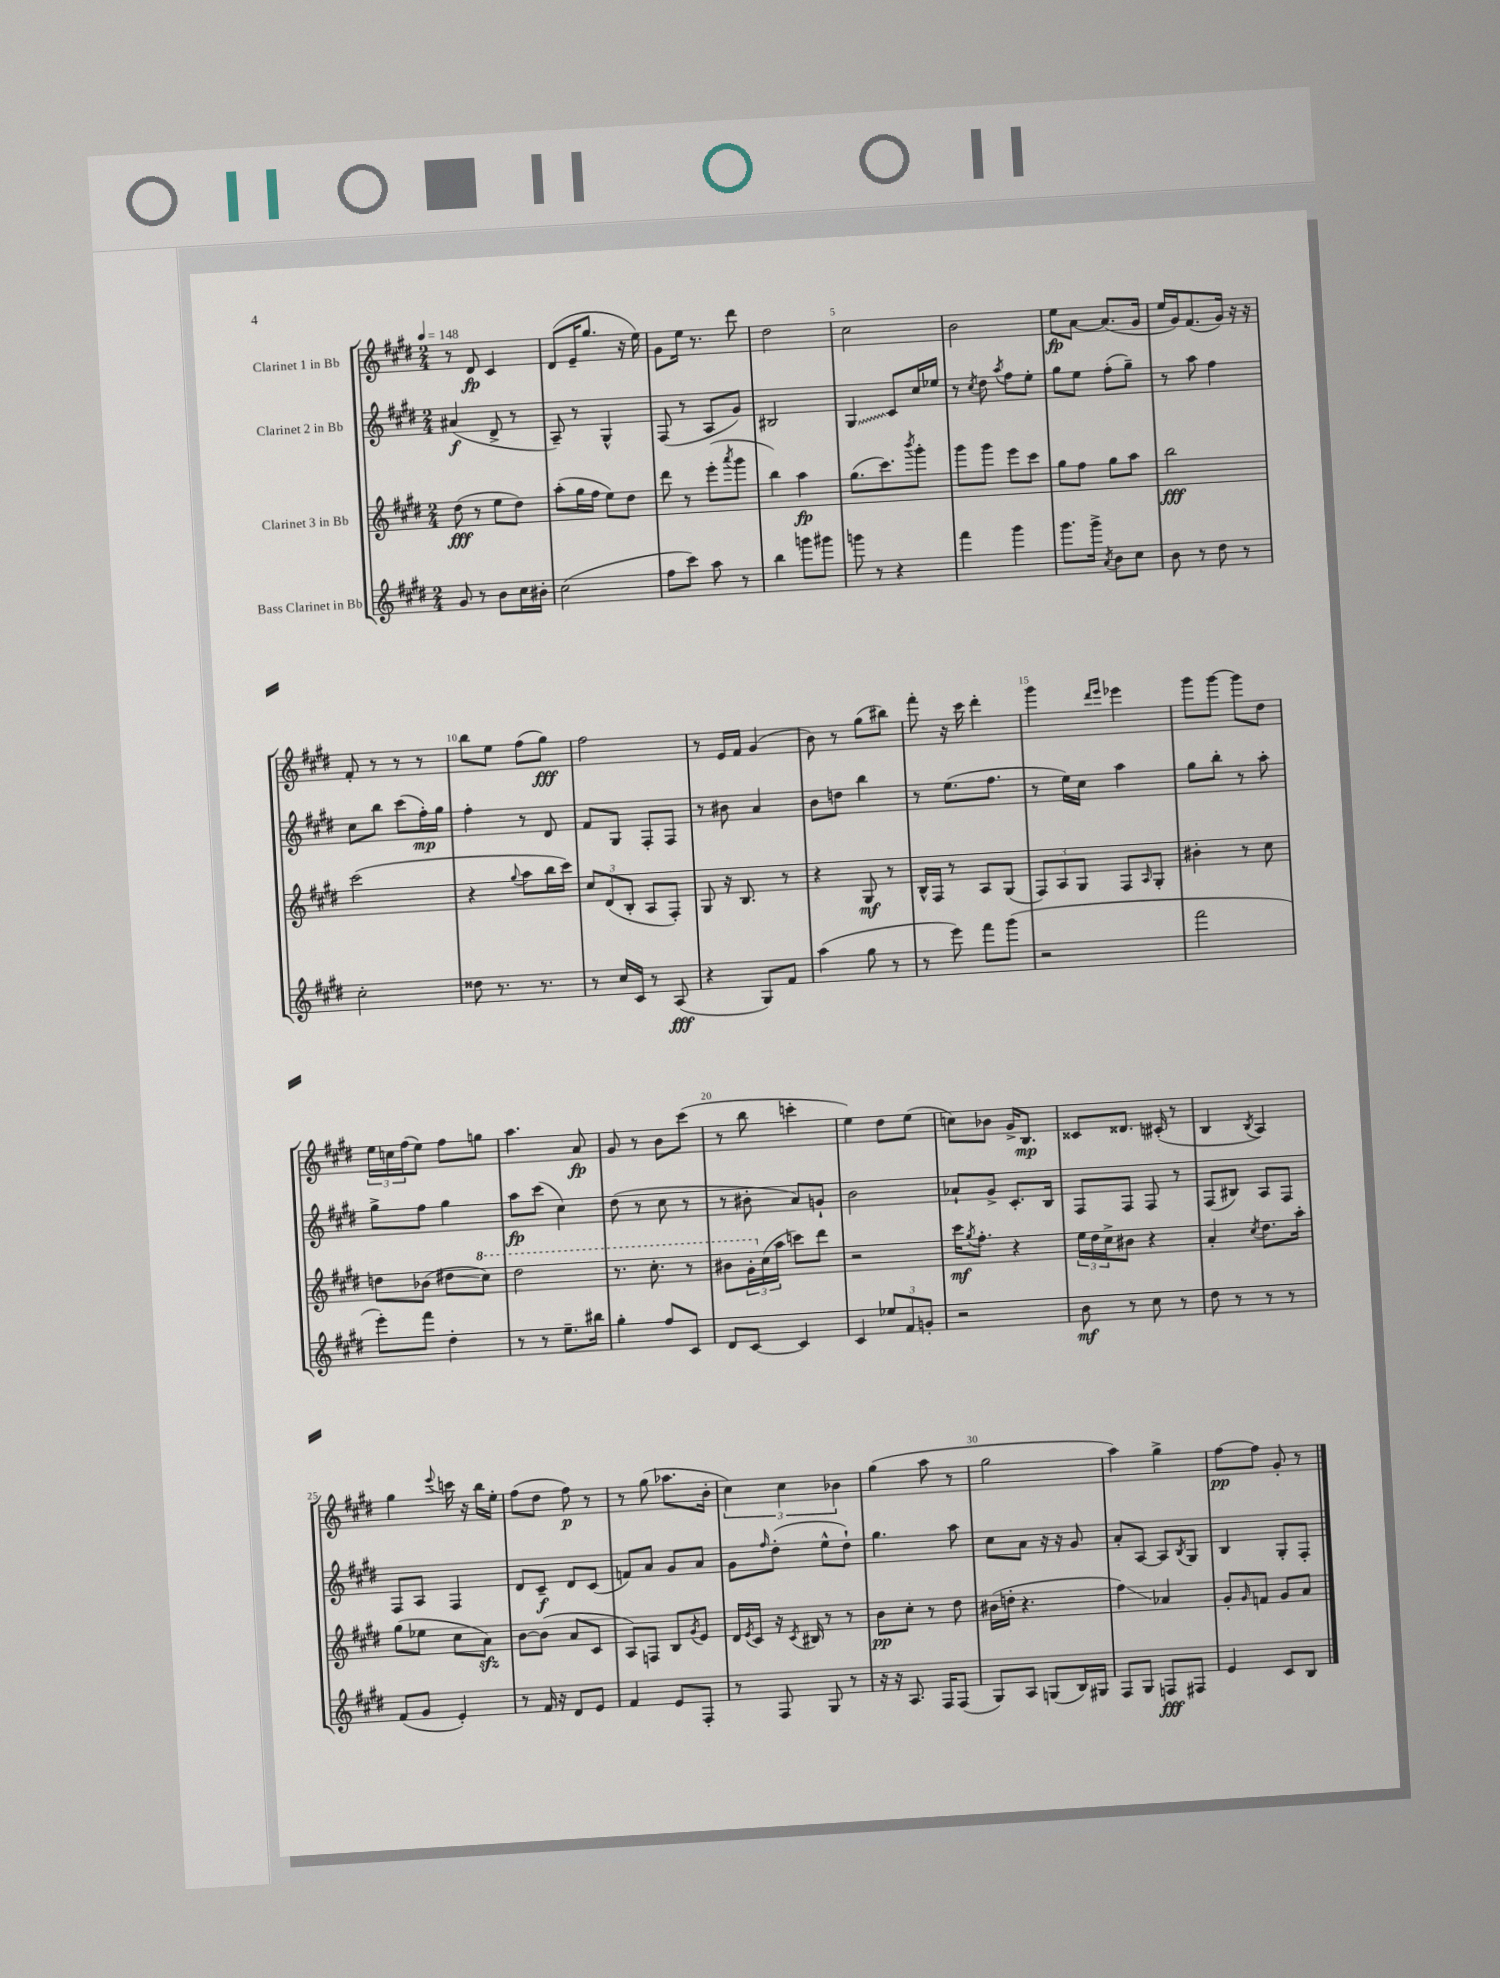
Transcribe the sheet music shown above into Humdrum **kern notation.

**kern	**kern	**kern	**kern
*staff4	*staff3	*staff2	*staff1
*clefG2	*clefG2	*clefG2	*clefG2
*k[f#c#g#d#]	*k[f#c#g#d#]	*k[f#c#g#d#]	*k[f#c#g#d#]
*M2/4	*M2/4	*M2/4	*M2/4
*MM148	*MM148	*MM148	*MM148
8g#/	(8dd#\	(4a#/	8r
8r	8r	.	8d#/
8b\L	8ee\L	8d#^/	4c#/
16cc#\L	8dd#\J)	8r	.
16b#'\JJ	.	.	.
=	=	=	=
(2cc#\	(8aa'\L	8A~/)	(8d#/L
.	16gg#\L	8r	16e~/K
.	16ff#\JJ	.	8.gg#/J
.	8ee\L)	4G#^^/	.
.	8dd#\J	.	16r
.	.	.	16ee\)
=	=	=	=
8ff#\L	8ddd#\	(8F#/	8g#\L
8ccc#\J)	8r	8r	16ee\Jk
.	.	.	8.r
8aa\	(8eee'\L	8A/L	.
.	8qaaa/	.	.
8r	8ggg#\J	8g#/J)	8ddd#\
=	=	=	=
4bb\	4bb\)	2B#/	2dd#\
8ggg\L	4aa\	.	.
8ggg#\J	.	.	.
=	=	=	=
8ggg\	(8.gg#\L	4G#/	2cc#\
8r	.	.	.
.	8.ccc#\)	.	.
4r	.	8c#/L	.
.	8qbbb/	.	.
.	8ggg#'\J	16cc#/L	.
.	.	16ee-/JJ	.
=	=	=	=
4fff#\	8ggg#\L	8r	2b\
.	.	8qcc#/	.
.	8ggg#\J	8dd#\	.
.	.	8qaa/	.
4ggg#\	8eee\L	8ff#\L	.
.	8ccc#\J	8ee'\J	.
=	=	=	=
8.ggg#\L	8gg#\L	8gg#\L	8ee\L
.	8ff#\J	8ee\J	[8a\J
16ggg#^\Jk	.	.	.
8qa/	.	.	.
8b\L	8gg#\L	(8ff#'\L	(8.a/]L
8cc#\J	8aa\J	8gg#~\J)	.
.	.	.	16g#/Jk
=	=	=	=
8b\	2bb\	8r	16ee/LL
.	.	.	16g#/J)
8r	.	8aa\	(8.f#/
8dd#\	.	4ff#\	.
.	.	.	16g#/Jk)
8r	.	.	16r
.	.	.	16r
=	=	=	=
2cc#'\	(2ccc#\	8cc#\L	8f#'/
.	.	8bb\J	8r
.	.	(8ccc#\L	8r
.	.	16ff#'\L)	8r
.	.	16gg#\JJ	.
=	=	=	=
8dd##\	4r	4ff#'\	8bb\L
8.r	.	.	8ee\J
.	8qqgg#/	.	.
.	8aa\L	8r	(8ff#\L
8.r	.	.	.
.	16bb\L	8d#/	8gg#\J)
.	16ccc#\JJ)	.	.
=	=	=	=
8r	12cc#/L	8f#/L	2ff#\
.	(12d#/	.	.
16cc#/LL	.	8G#/J	.
.	12B'/J	.	.
16c#/JJ	.	.	.
8r	8A/L	8F#'/L	.
(8A/	8F#'/J)	8F#/J	.
=	=	=	=
4r	8G#/	8r	8r
.	16r	8b#\	16e/LL
.	8.B/	.	16f#/JJ
8G#/L)	.	4a/	(4g#/
8f#/J	8r	.	.
=	=	=	=
(4aa\	4r	8b\L	8b\)
.	.	8dd\J	8r
8gg#\	8G#/	4bb\	(8gg#\L
8r	8r	.	8bb#\J)
=	=	=	=
8r	16B^^/LL	8r	8fff#'\
.	16F#/JJ	.	.
8eee\)	8r	(8.ee\L	16r
.	.	.	16ccc#\
8fff#\L	8A/L	.	4ddd#'\
.	.	8.ff#\J	.
(8ggg#\J	(8G#/J	.	.
=	=	=	=
2r	12F#/L)	8r	4ggg#\
.	12A/	.	.
.	.	16ee\LL)	.
.	12G#/J	.	.
.	.	16cc#\JJ	.
.	.	.	16qqddd#/LL
.	.	.	16qqeee/JJ
.	8F#/L	4aa\	4eee-\
.	16qqA/	.	.
.	8G#'/J	.	.
=	=	=	=
2fff#\	4b#'\	8gg#\L	8ggg#\L
.	.	8bb'\J	[8ggg#\J
.	8r	8r	8ggg#\]L
.	8cc#\	8aa'\	8dd#\J
=	=	=	=
8eee'\L)	8dd\L	8gg#^\L	24ee\LL
.	.	.	24cc\
.	.	.	(24ff#\J
8fff#\J	(8b-\J	8ff#\J	8ee\J)
4dd#'\	8dd#\L	4gg#\	8ff#\L
.	8ccc#\J)	.	8gg\J
=	=	=	=
8r	2ddd#\	8aa\L	4.aa\
8r	.	(8ccc#\J	.
8.ee~\L	.	4cc#\)	.
.	.	.	8a/
16bb#\Jk	.	.	.
=	=	=	=
4gg#'\	8.r	(8dd#\	8g#/
.	.	8r	8r
.	8.ccc#'\	.	.
8ff#/L	.	8cc#\	8b\L
8c#/J	8r	8r	(8ccc#\J
=	=	=	=
8d#/L	8bb#\L	8r	8r
[8c#/J	24gg#'\L	8b#'\	8bb\
.	(24cc#\	.	.
.	24aa\JJ	.	.
4c#/]	8ccc\L)	8a/L)	4ccc'\
.	8ddd#\J	8g`/J	.
=	=	=	=
4c#/	2r	2b\	4ee\)
12ee-/L	.	.	8dd#\L
12f#/	.	.	.
.	.	.	(8ee\J
12g'/J	.	.	.
=	=	=	=
2r	16ccc#\LK	8a-`/L	8cc\L)
.	8qgg#/	.	.
.	8.ff#'\J	.	.
.	.	8g#^/J	8b-\J
.	4r	8.c#'/L	16g#^/LK
.	.	.	8.B/J
.	.	16B/Jk	.
=	=	=	=
8b\	24ee\LL	8F#/L	8c##/L
.	24dd#\	.	.
.	24cc#^\J	.	.
8r	8b#\J	8F#/J	8.d##/J
8cc#\	4r	8F#/	.
.	.	.	(16c#'/
8r	.	8r	8r
=	=	=	=
8dd#\	4a'/	(8F#/L	4B/
8r	.	8B#/J)	.
.	8qcc#/	.	8qB/
8r	8.dd#\L	8A/L	4A/)
8r	.	8F#/J	.
.	16aa'\Jk	.	.
=	=	=	=
(8f#/L	(8gg#\L	8F#/L	4gg#\
8g#/J	8ee-\J	8A/J	.
.	.	.	8qqeee/
4e'/)	8cc#\L	4F#/	16ccc\
.	.	.	16r
.	8a\J)	.	16bb\LL
.	.	.	16ee'\JJ
=	=	=	=
8r	[8b\L	8d#/L	(8ff#\L
16f#/	(8b\]J	8c#~/J	8dd#\J
16r	.	.	.
8d#/L	8a/L	8d#/L	8ff#\)
8e/J	8c#/J	(8c#/J	8r
=	=	=	=
4f#/	8A/L)	8f/L)	8r
.	8F/J	8a/J	(8gg#\
8e/L	8B/L	8g#/L	8.aa-\L
.	8qg#/	.	.
8F#'/J	8e/J	8a/J	.
.	.	.	16b'\Jk
=	=	=	=
8r	16d#/LL	8g#\L	6cc#\)
.	8qe/	.	.
.	16c#/JJ	.	.
.	.	16qqff#/	.
8F#/	16r	(8dd#'\J	.
.	.	.	6cc#\
.	8qc#/	.	.
.	16B#/	.	.
8G#/	8r	8ee^^\L	.
.	.	.	6b-\
8r	8r	8dd#`\J)	.
=	=	=	=
16r	8b\L	4.gg#\	(4gg#\
16r	.	.	.
8.A/	8cc#'\J	.	.
.	8r	.	8aa\
16F#/LK	.	.	.
(8F#/J	8dd#\	8aa\	8r
=	=	=	=
8G#/L)	(16b#\LL	8cc#\L	2gg#\
.	16dd'\JJ	.	.
8A/J	4.r	8a\J	.
(8G/L	.	16r	.
.	.	16r	.
16B/L)	.	8g#/	.
16G#/JJ	.	.	.
=	=	=	=
8F#/L	4ff#\)	8a'/L	4aa\)
8G#/J	.	[8A/J	.
8F/L	4a-/	8A/]L	4gg#^\
.	.	8qB/	.
8F#/J	.	8G#/J	.
=	=	=	=
4e/	8g#'/L	4B/	[8ff#\L
.	16qqg#/	.	.
.	8f/J	.	8ff#\]J
8c#/L	8g#/L	8G#'/L	8g#'/
8B/J	8a/J	8F#'/J	8r
==	==	==	==
*-	*-	*-	*-
